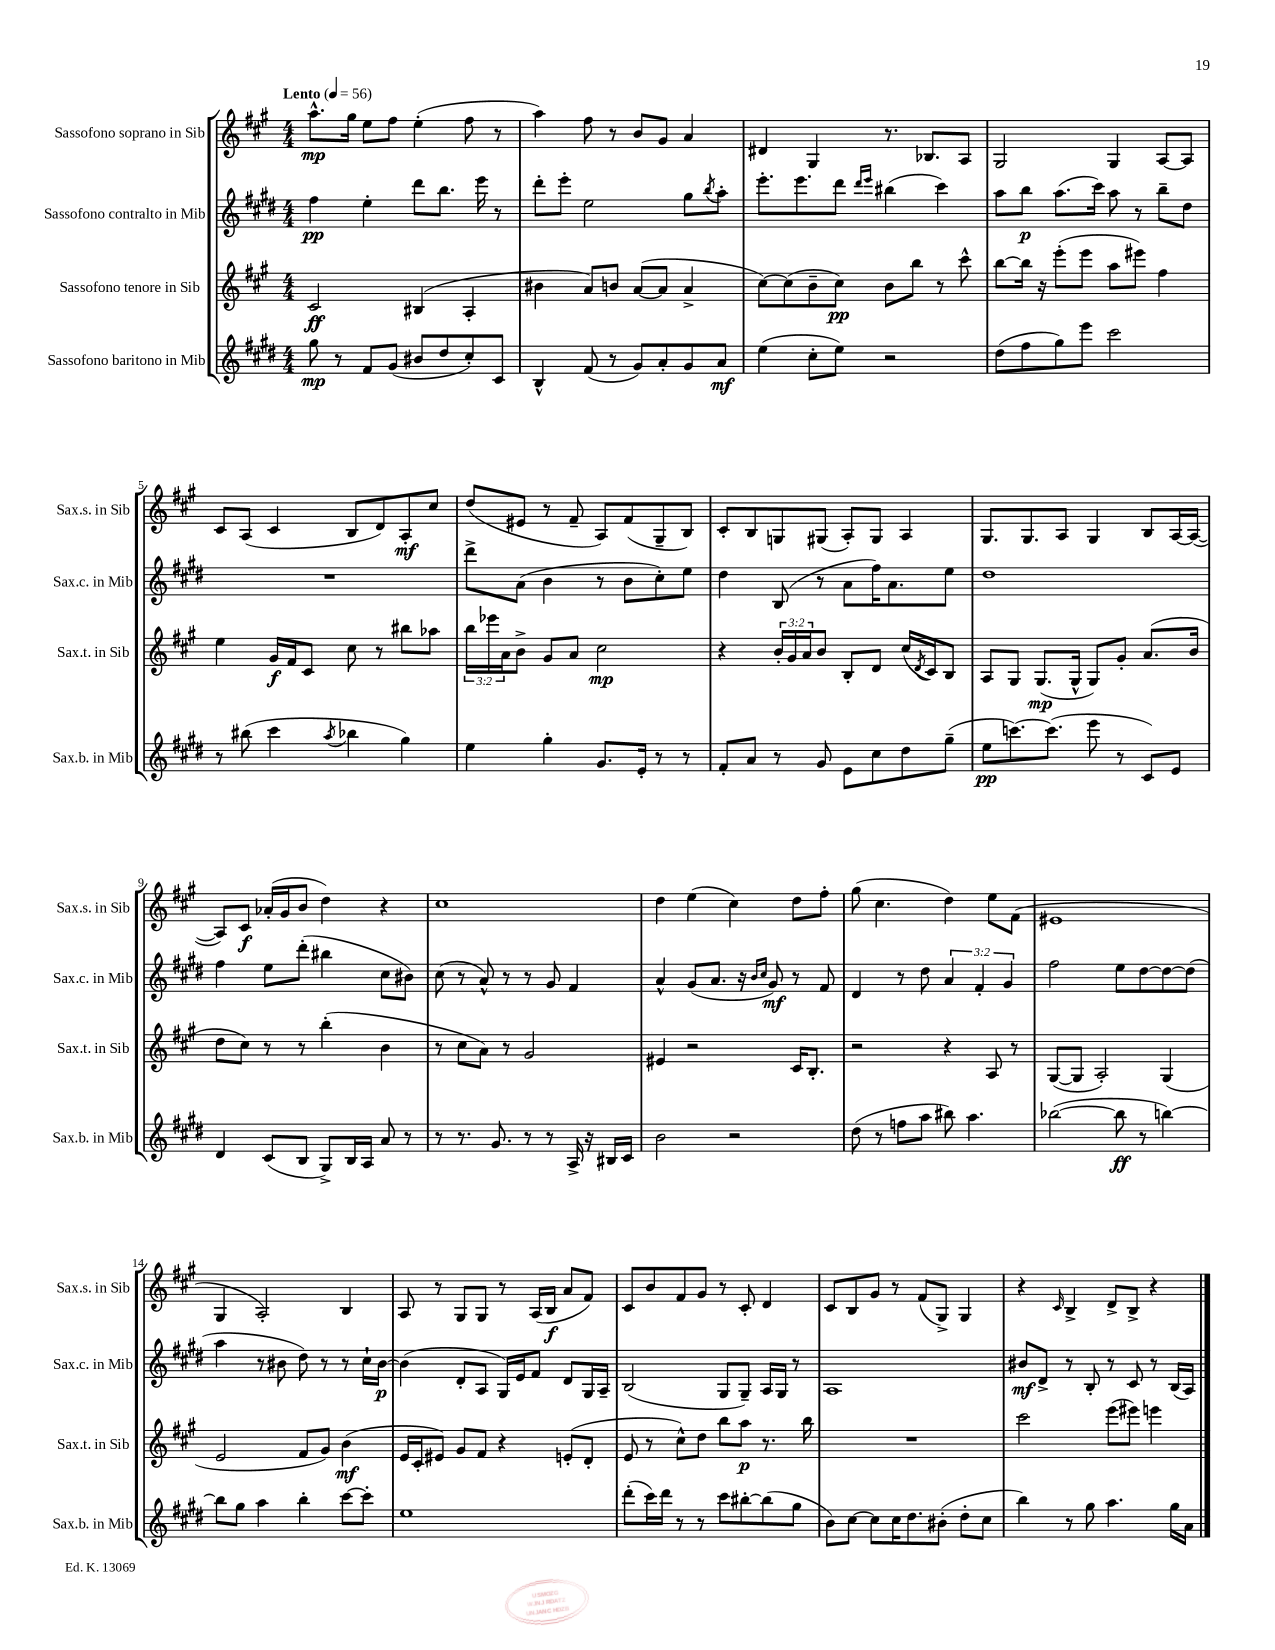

**kern	**kern	**kern	**kern
*staff4	*staff3	*staff2	*staff1
*clefG2	*clefG2	*clefG2	*clefG2
*k[f#c#g#d#]	*k[f#c#g#]	*k[f#c#g#d#]	*k[f#c#g#]
*M4/4	*M4/4	*M4/4	*M4/4
*MM56	*MM56	*MM56	*MM56
8gg#	2c#	4ff#	8.aa^^
8r	.	.	.
.	.	.	16gg#
8f#	.	4ee'	8ee
(8g#	.	.	8ff#
8b#	(4B#	8ddd#	(4ee'
8dd#	.	8.bb	.
8cc#')	4A'	.	8ff#
.	.	16eee	.
8c#	.	8r	8r
=	=	=	=
4B^^	4b#	8ddd#'	4aa)
.	.	8eee'	.
(8f#	8a)	2ee	8ff#
8r	8b	.	8r
8g#)	([8a	.	8b
8a'	8a]	.	8g#
8g#	4a^	8gg#	4a
.	.	8qbb	.
8a	.	8aa'	.
=	=	=	=
(4ee	[8cc#)	8.eee'	4d#
.	(8cc#]	.	.
.	.	8.eee	.
8cc#'	8b~	.	4G#
8ee)	8cc#)	8ddd#	.
.	.	16qqddd#	.
.	.	16qqeee	.
2r	8b	(4bb#	8.r
.	8bb	.	.
.	.	.	8.B-
.	8r	4ccc#)	.
.	8ccc#^^	.	8A
=	=	=	=
(8dd#	[8bb	8aa	2G#
8ff#	16bb]	8bb	.
.	16r	.	.
8gg#)	(8eee'	(8.aa	.
8eee	8eee	.	.
.	.	16ccc#)	.
2ccc#	8aa	8aa	4G#
.	8eee#)	8r	.
.	4ff#	8bb~	[8A
.	.	8dd#	8A]
=	=	=	=
8r	4ee	1r	8c#
(8bb#	.	.	(8A
4ccc#	16g#	.	4c#
.	16f#	.	.
.	8c#	.	.
8qaa	.	.	.
4bb-	8cc#	.	8B
.	8r	.	8d)
4gg#)	8bb#	.	8A'
.	8aa-	.	8cc#
=	=	=	=
4ee	24bb	8ddd#^	(8dd
.	24eee-	.	.
.	24a	.	.
.	8b^	(8a	8e#
4gg#'	8g#	4b	8r
.	8a	.	8f#~
8.g#	2cc#	8r	8A)
.	.	8b	(8f#
16e'	.	.	.
8r	.	8cc#')	8G#~
8r	.	8ee	8B)
=	=	=	=
8f#'	4r	4dd#	8c#'
8a	.	.	8B
8r	24b'	(8B	8G
.	24g#	.	.
.	24a	.	.
8g#	8b	8r	(8G#
8e	8B'	8a	8A')
8cc#	8d	16ff#)	8G#
.	.	8.a	.
8dd#	(16cc#	.	4A
.	8qd	.	.
.	16c#)	.	.
(8gg#~	8B	8ee	.
=	=	=	=
8ee	8A	1dd#	8.G#
[8.ccc)	8G#	.	.
.	.	.	8.G#
.	(8.G#	.	.
(8.ccc]	.	.	.
.	.	.	8A
.	16G#^^	.	.
8eee	8G#)	.	4G#
8r	8g#'	.	.
8c#)	(8.a	.	8B
8e	.	.	[16A
.	16b	.	(16A_
=	=	=	=
4d#	8dd	4ff#	8A])
.	8cc#)	.	8c#
(8c#	8r	8ee	(16a-'
.	.	.	16g#
8B	8r	(8ddd#'	8b
8G#^)	(4bb'	4bb#	4dd)
16B	.	.	.
16A	.	.	.
8a	4b	8cc#	4r
8r	.	8b#)	.
=	=	=	=
8r	8r	(8cc#	1cc#
8.r	8cc#	8r	.
.	8a)	8a^^)	.
8.g#	.	.	.
.	8r	8r	.
8r	2g#	8r	.
8r	.	8g#	.
16A^	.	4f#	.
16r	.	.	.
16B#	.	.	.
16c#	.	.	.
=	=	=	=
2b	4e#	4a^^	4dd
.	2r	(8g#	(4ee
.	.	8.a	.
2r	.	.	4cc#)
.	.	16r	.
.	.	16qqb	.
.	.	16qqcc#	.
.	.	8g#)	.
.	16c#	8r	8dd
.	8.B'	.	.
.	.	8f#	8ff#'
=	=	=	=
(8dd#	2r	4d#	(8gg#
8r	.	.	4.cc#
8ff	.	8r	.
8aa	.	8dd#	.
8bb#)	4r	6a	4dd)
4.aa	.	.	.
.	.	6f#'	.
.	8A	.	8ee
.	.	6g#	.
.	8r	.	(8f#
=	=	=	=
([2bb-	([8G#	2ff#	1e#
.	8G#]	.	.
.	2A')	.	.
8bb-]	.	8ee	.
8r	.	[8dd#	.
[4bb)	(4G#	8dd#_	.
.	.	(8dd#]	.
=	=	=	=
8bb]	2e	4aa	4G#
8gg#	.	.	.
4aa	.	8r	2A')
.	.	8b#	.
4bb'	8f#	8dd#)	.
.	8g#)	8r	.
[8ccc#	(4b	8r	4B
8ccc#']	.	16cc#`	.
.	.	[16b#	.
=	=	=	=
1ee	16e	(4b#]	8A
.	16c#'	.	.
.	8e#)	.	8r
.	8g#	8d#'	8G#
.	8f#	8A	8G#
.	4r	16G#)	8r
.	.	16e	.
.	.	8f#	(16A
.	.	.	16B
.	(8e'	8d#	8a
.	8d'	16G#	8f#)
.	.	16A~	.
=	=	=	=
(8ddd#'	8e	(2B	8c#
16ccc#)	8r	.	8b
16ddd#	.	.	.
8r	8cc#^^)	.	8f#
8r	8dd	.	8g#
8ccc#	8bb	8G#	8r
[8bb#'	8aa	8G#~)	8c#'
(8bb#]	8.r	16A	4d
.	.	16G#	.
8gg#	.	8r	.
.	16bb	.	.
=	=	=	=
8b)	1r	1A	8c#
[8cc#	.	.	8B
8cc#]	.	.	8g#
16cc#	.	.	8r
8.dd#	.	.	.
.	.	.	(8f#
(8b#'	.	.	8G#^)
8dd#'	.	.	4G#
8cc#	.	.	.
=	=	=	=
4bb)	2ccc#	8b#	4r
.	.	8d#^	.
.	.	.	16qqc#
8r	.	8r	4B^
8gg#	.	8B'	.
4.aa	(8eee	8r	8d^
.	8eee#)	8c#	8B^
.	4eee	8r	4r
16gg#	.	(16B	.
16a	.	16A)	.
==	==	==	==
*-	*-	*-	*-
